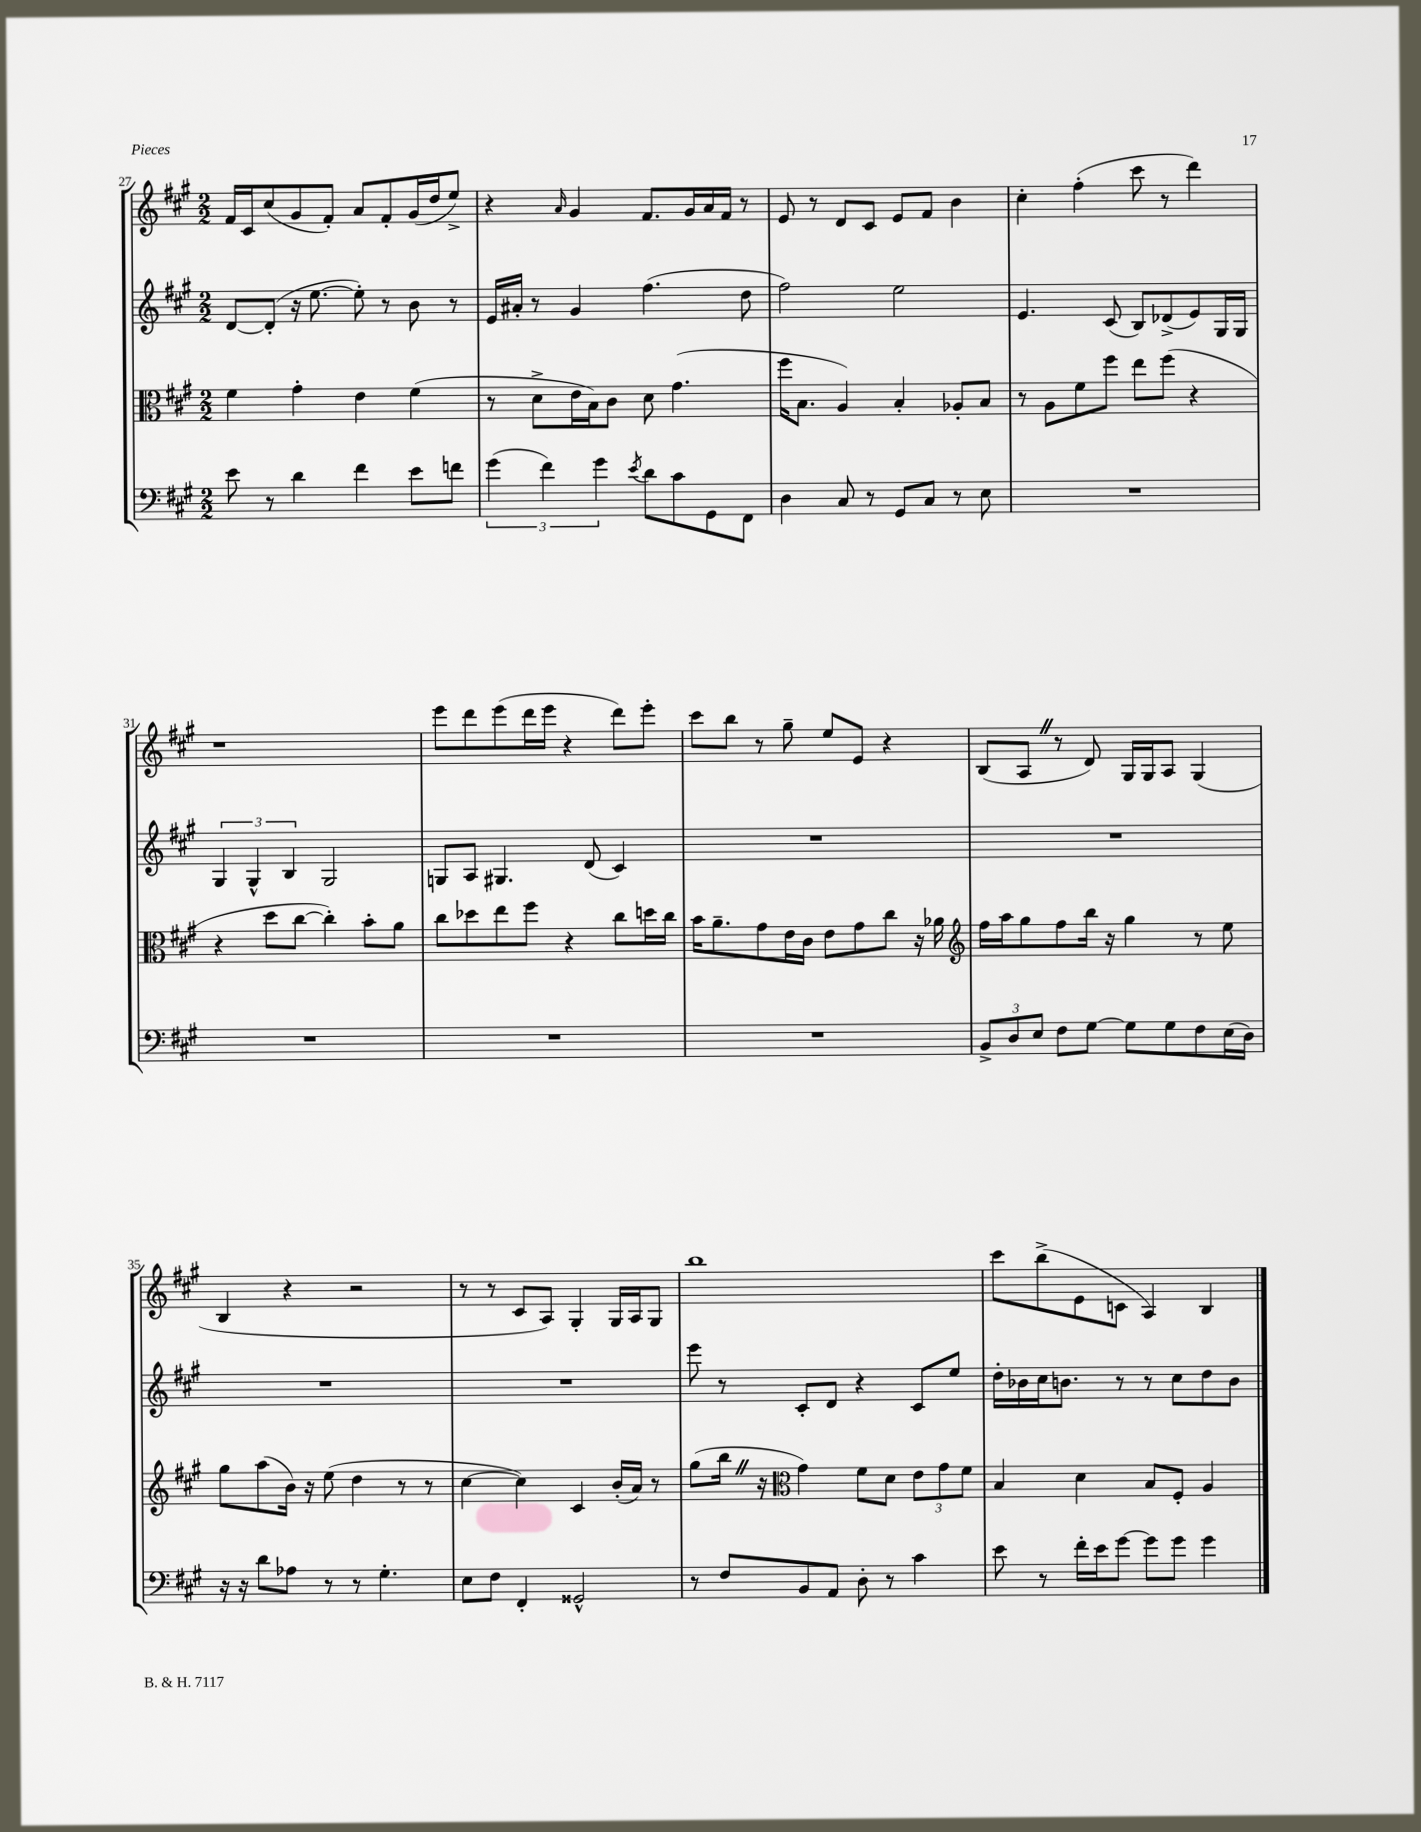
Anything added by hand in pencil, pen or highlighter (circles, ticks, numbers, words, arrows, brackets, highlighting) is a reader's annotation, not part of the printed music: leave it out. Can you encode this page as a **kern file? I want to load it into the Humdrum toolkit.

**kern	**kern	**kern	**kern
*part4	*part3	*part2	*part1
*staff4	*staff3	*staff2	*staff1
*clefF4	*clefC3	*clefG2	*clefG2
*k[f#c#g#]	*k[f#c#g#]	*k[f#c#g#]	*k[f#c#g#]
*M2/2	*M2/2	*M2/2	*M2/2
=27	=27	=27	=27
8e\	4f#\	[8d/L	16f#/LL
.	.	.	16c#/J
8r	.	(8d'/J]	(8cc#/
4d\	4g#'\	16r	8g#/
.	.	[8.ee\	.
.	.	.	8f#'/J)
4f#\	4e\	8ee'\])	8a/L
.	.	8r	8f#'/
8e\L	(4f#\	8b\	(16g#/L
.	.	.	16dd/J
8fn\J	.	8r	8ee^/J)
=28	=28	=28	=28
(6g#\	8r	16e/LL	4r
.	.	16a#X'/JJ	.
.	8d^\L	8r	.
6f#\)	.	.	.
.	.	.	16qqa/
.	16e\L	4g#/	4g#/
.	16B\J)	.	.
6g#\	.	.	.
.	8c#\J	.	.
8qe/	.	.	.
8d\L	8d\	(4.ff#\	8.f#/L
8c#\	(4.g#\	.	.
.	.	.	16g#/L
8GG#\	.	.	16a/
.	.	.	16f#/JJ
8FF#\J	.	8dd\	8r
=29	=29	=29	=29
4D\	16ff#\KL	2ff#\)	8e/
.	8.B\J	.	.
.	.	.	8r
8C#/	4A/)	.	8d/L
8r	.	.	8c#/J
8GG#/L	4B'/	2ee\	8e/L
8C#/J	.	.	8f#/J
8r	8A-X'/L	.	4b\
8E\	8B/J	.	.
=30	=30	=30	=30
1r	8r	4.e/	4cc#'\
.	8A\L	.	.
.	8f#\	.	(4ff#'\
.	8ff#\J	(8c#/	.
.	8ee\L	8B/L)	8ccc#\
.	(8ff#\J	(8d-X^/	8r
.	4r	8e/)	4ddd\)
.	.	16G#/L	.
.	.	16G#/JJ	.
!!LO:LB:g=z
=31	=31	=31	=31
1r	4r	6G#/	1r
.	.	6G#^^/	.
.	8dd\L	.	.
.	.	6B/	.
.	[8cc#\J	.	.
.	4cc#'\])	2G#/	.
.	8b'\L	.	.
.	8a\J	.	.
=32	=32	=32	=32
1r	8cc#\L	8Gn/L	8eee\L
.	8dd-X\	8A/J	8ddd\
.	8ee\	4.G#X/	(8eee\
.	8ff#\J	.	16ddd\L
.	.	.	16eee\JJ
.	4r	.	4r
.	.	(8d/	.
.	8cc#\L	4c#/)	8ddd\L)
.	16ddn\L	.	8eee'\J
.	16cc#\JJ	.	.
=33	=33	=33	=33
1r	16b\KL	1r	8ccc#\L
.	8.a~\	.	.
.	.	.	8bb\J
.	8g#\	.	8r
.	16e\L	.	8gg#~\
.	16c#\JJ	.	.
.	8e\L	.	8ee/L
.	8g#\	.	8e/J
.	8cc#\J	.	4r
.	16r	.	.
.	16a-X\	.	.
=34	=34	=34	=34
*	*clefG2	*	*
12BB^/L	16ff#\LL	1r	(8B/L
.	16aa\J	.	.
12D/	.	.	.
.	8gg#\	.	8AZ/J
12E/J	.	.	.
8F#\L	8ff#\	.	8r
[8G#\J	16bb\Jk	.	8d/)
.	16r	.	.
8G#\L]	4gg#\	.	16G#/LL
.	.	.	16G#/J
8G#\	.	.	8A/J
8F#\	8r	.	(4G#/
(16E\L	8ee\	.	.
16D\JJ)	.	.	.
!!LO:LB:g=z
=35	=35	=35	=35
16r	8gg#\L	1r	4B/
16r	.	.	.
8d\L	(8aa\	.	.
8A-X\J	16b\Jk)	.	4r
.	16r	.	.
8r	(8ee\	.	.
8r	4dd\	.	2r
4.G#'\	.	.	.
.	8r	.	.
.	8r	.	.
=36	=36	=36	=36
8E\L	[4cc#\	1r	8r
8F#\J	.	.	8r
4FF#'/	4cc#\])	.	8c#/L
.	.	.	8A/J)
2GG##X^^/	4c#/	.	4G#'/
.	(16b'/LL	.	16G#/LL
.	16a/JJ)	.	16A/J
.	8r	.	8G#/J
=37	=37	=37	=37
8r	(8gg#\L	8eee\	1bb
8F#/L	16bbZ\Jk	8r	.
.	16r	.	.
*	*clefC3	*	*
8BB/	4g#\)	8c#'/L	.
8AA/J	.	8d/J	.
8D'\	8f#\L	4r	.
8r	8d\J	.	.
4c#\	12e\L	8c#/L	.
.	12g#\	.	.
.	.	8ee/J	.
.	12f#\J	.	.
=38	=38	=38	=38
8e\	4B/	16dd'\LL	8ccc#\L
.	.	16b-X\	.
8r	.	16cc#\J	(8bb^\
.	.	8.bn\J	.
16f#'\LL	4d\	.	8e\
16e\J	.	.	.
[8g#\J	.	8r	8cn\J
8g#\L]	8B/L	8r	4A/)
8g#\J	8F#'/J	8cc#\L	.
4g#\	4A/	8dd\	4B/
.	.	8b\J	.
==	==	==	==
*-	*-	*-	*-
